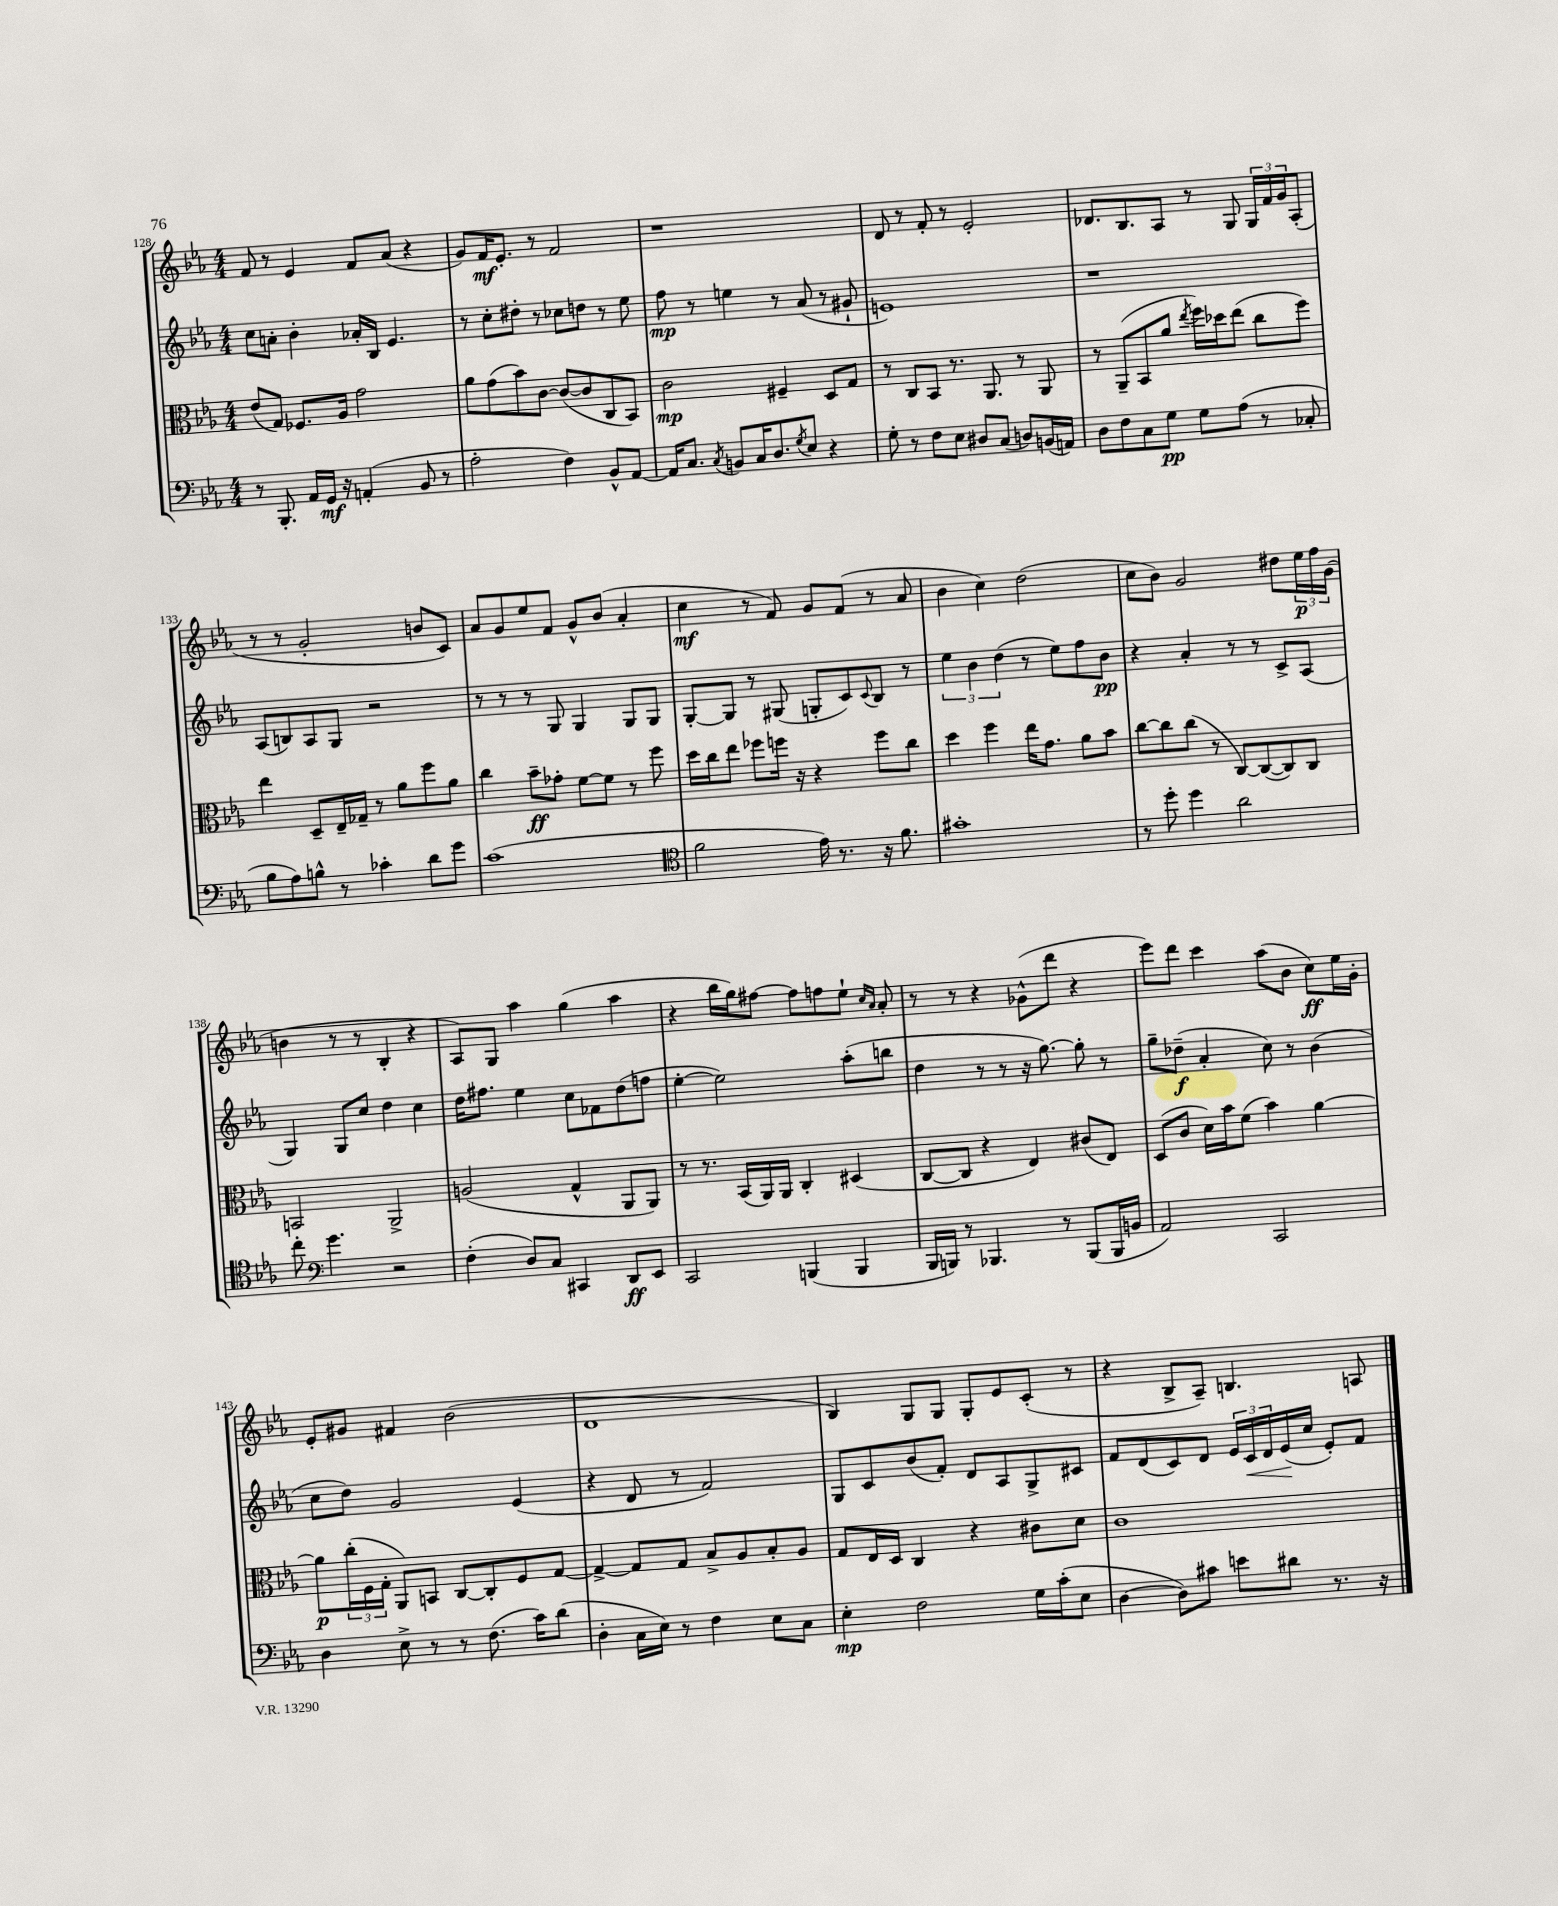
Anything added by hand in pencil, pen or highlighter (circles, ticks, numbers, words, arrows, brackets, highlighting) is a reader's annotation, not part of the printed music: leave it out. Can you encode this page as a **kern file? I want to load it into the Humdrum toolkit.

**kern	**dynam	**kern	**dynam	**kern	**dynam	**kern	**dynam
*part4	*part4	*part3	*part3	*part2	*part2	*part1	*part1
*staff4	*staff4	*staff3	*staff3	*staff2	*staff2	*staff1	*staff1
*clefF4	*	*clefC3	*	*clefG2	*	*clefG2	*
*k[b-e-a-]	*	*k[b-e-a-]	*	*k[b-e-a-]	*	*k[b-e-a-]	*
*M4/4	*	*M4/4	*	*M4/4	*	*M4/4	*
=128	=128	=128	=128	=128	=128	=128	=128
8r	.	(8e-/L	.	8cc\L	.	8f/	.
8.BBB-'/	.	8G/J)	.	8an'\J	.	8r	.
.	.	8.F-X/L	.	4b-'\	.	4e-/	.
16AA-/LL	.	.	.	.	.	.	.
16GG/JJ	mf	.	.	.	.	.	.
16r	.	16A-/Jk	.	.	.	.	.
(4AAn'/	.	2g\	.	16a-X'/LL	.	8f/L	.
.	.	.	.	16B-/JJ	.	.	.
.	.	.	.	4.e-/	.	(8a-/J	.
8BB-/	.	.	.	.	.	4r	.
8r	.	.	.	.	.	.	.
=129	=129	=129	=129	=129	=129	=129	=129
2A-'\	.	8a-\L	.	8r	.	8g/L)	.
.	.	(8g\	.	8cc'\L	.	16f/K	mf
.	.	.	.	.	.	8.e-'/J	.
.	.	8b-\)	.	8dd#X'\J	.	.	.
.	.	[8c\J	.	8r	.	8r	.
4F\)	.	(8c/L_	.	8cc-X\L	.	2f/	.
.	.	8c/]	.	8ddn\J	.	.	.
8BB-^^/L	.	8C/	.	8r	.	.	.
[8AA-/J	.	8BB-/J)	.	8ee-\	.	.	.
=130	=130	=130	=130	=130	=130	=130	=130
16AA-/KL]	.	2c\	mp	8ff\	mp	1r	.
8.C/J	.	.	.	.	.	.	.
.	.	.	.	8r	.	.	.
8qC/	.	.	.	.	.	.	.
8BBn/L	.	.	.	4een\	.	.	.
16C/K	.	.	.	.	.	.	.
8.D/	.	.	.	.	.	.	.
.	.	4F#X~/	.	8r	.	.	.
8qG/	.	.	.	.	.	.	.
8E-/J	.	.	.	(8a-/	.	.	.
4r	.	8D/L	.	8r	.	.	.
.	.	8G/J	.	8g#X`/	.	.	.
=131	=131	=131	=131	=131	=131	=131	=131
8G'\	.	8r	.	1en)	.	8d/	.
8r	.	8C/L	.	.	.	8r	.
8F\L	.	8BB-/J	.	.	.	8f'/	.
8E-\J	.	8.r	.	.	.	8r	.
8D#X/L	.	.	.	.	.	2e-'/	.
.	.	8.AA-/	.	.	.	.	.
(8C/J	.	.	.	.	.	.	.
8Dn/L)	.	8r	.	.	.	.	.
(16BBn/L	.	8AA-/	.	.	.	.	.
16AAn/JJ)	.	.	.	.	.	.	.
=132	=132	=132	=132	=132	=132	=132	=132
8D\L	.	8r	.	1r	.	8.d-X/L	.
8F\	.	(8AA-~/L	.	.	.	.	.
.	.	.	.	.	.	8.B-/	.
8C\	.	8BB-/	.	.	.	.	.
8G\J	pp	8a-/J	.	.	.	8A-/J	.
.	.	8qee-/	.	.	.	.	.
8G\L	.	16ff\LL)	.	.	.	8r	.
.	.	16dd-X\J	.	.	.	.	.
(8A-\J	.	(8ee-\J	.	.	.	8G/	.
8r	.	8cc\L	.	.	.	24G/LL	.
.	.	.	.	.	.	24f/	.
.	.	.	.	.	.	24g/J	.
8C-X'/	.	8ff\J)	.	.	.	(8A-'/J	.
!!LO:LB:g=z
=133	=133	=133	=133	=133	=133	=133	=133
8B-\L	.	4ee-\	.	(8A-/L	.	8r	.
8A-\)	.	.	.	8Bn/)	.	8r	.
8Bn^^\J	.	8D~/L	.	8A-/	.	2g'/	.
8r	.	16E-~/L	.	8G/J	.	.	.
.	.	16G-X~/JJ	.	.	.	.	.
4c-X'\	.	8r	.	2r	.	.	.
.	.	8a-\L	.	.	.	.	.
8d\L	.	8ff\	.	.	.	8bn/L	.
8g\J	.	8a-\J	.	.	.	8c/J)	.
=134	=134	=134	=134	=134	=134	=134	=134
(1c	.	4cc\	.	8r	.	8a-/L	.
.	.	.	.	8r	.	8g/	.
.	.	8b-~\L	ff	8r	.	8ee-/	.
.	.	8g-X'\J	.	8G/	.	8f/J	.
.	.	[8f\L	.	4G/	.	8g^^/L	.
.	.	8f\J]	.	.	.	(8b-/J	.
.	.	8r	.	8G/L	.	4a-'/	.
.	.	8ff\	.	8G/J	.	.	.
=135	=135	=135	=135	=135	=135	=135	=135
*clefC4	*	*	*	*	*	*	*
2f\	.	16dd\LL	.	[8G'/L	.	4cc\	mf
.	.	16cc\J	.	.	.	.	.
.	.	8ee-\J	.	8G/J]	.	.	.
.	.	8ff-X\L	.	8r	.	8r	.
.	.	16ffn\Jk	.	(8G#X/	.	8f/)	.
.	.	16r	.	.	.	.	.
16e-\)	.	4r	.	8Gn'/L	.	8g/L	.
8.r	.	.	.	.	.	.	.
.	.	.	.	8c/)	.	(8f/J	.
.	.	.	.	8qqc/	.	.	.
16r	.	8ff\L	.	8B-/J	.	8r	.
8.f\	.	.	.	.	.	.	.
.	.	8cc\J	.	8r	.	8a-/	.
=136	=136	=136	=136	=136	=136	=136	=136
1g#X'	.	4dd\	.	6ee-\	.	4b-\	.
.	.	.	.	6b-\	.	.	.
.	.	4ff\	.	.	.	4cc\)	.
.	.	.	.	(6dd\	.	.	.
.	.	16ee-\KL	.	8r	.	(2dd\	.
.	.	8.g\J	.	.	.	.	.
.	.	.	.	8ee-\L)	.	.	.
.	.	8a-\L	.	8ff\	.	.	.
.	.	8b-\J	.	8b-\J	pp	.	.
=137	=137	=137	=137	=137	=137	=137	=137
8r	.	[8cc\L	.	4r	.	8cc\L	.
8dd'\	.	8cc\]	.	.	.	8b-\J)	.
4dd\	.	(8cc\J	.	4a-'/	.	2g/	.
.	.	8r	.	.	.	.	.
2a-\	.	[8C/L)	.	8r	.	.	.
.	.	(8C/_	.	8r	.	.	.
.	.	8C/])	.	8c^/L	.	8dd#X\L	.
.	.	8C/J	.	(8A-/J	.	24ee-\L	p
.	.	.	.	.	.	24ff\	.
.	.	.	.	.	.	(24g\JJ	.
!!LO:LB:g=z
=138	=138	=138	=138	=138	=138	=138	=138
8cc'\	.	2BBn/	.	4G/)	.	4bn\	.
*clefF4	*	*	*	*	*	*	*
4.g\	.	.	.	.	.	.	.
.	.	.	.	8G/L	.	8r	.
.	.	.	.	8cc/J	.	8r	.
2r	.	2AA-^/	.	4dd\	.	4B-'/	.
.	.	.	.	4cc\	.	4r	.
=139	=139	=139	=139	=139	=139	=139	=139
(4F'\	.	(2An/	.	16dd\KL	.	8A-/L)	.
.	.	.	.	8.ff#X\J	.	.	.
.	.	.	.	.	.	8G/J	.
8D/L)	.	.	.	4ee-\	.	4aa-\	.
8C/J	.	.	.	.	.	.	.
4CC#X/	.	4G^^/	.	8cc\L	.	(4gg\	.
.	.	.	.	8f-X\	.	.	.
8DD/L	ff	8AA-/L	.	(8dd\	.	4aa-\	.
8EE-/J	.	8AA-/J)	.	8ffn\J	.	.	.
=140	=140	=140	=140	=140	=140	=140	=140
2CC/	.	8r	.	[4ee-'\	.	4r	.
.	.	8.r	.	.	.	.	.
.	.	.	.	2ee-\])	.	16bb-\LL	.
.	.	(16BB-/LL	.	.	.	16gg\J)	.
.	.	16AA-/)	.	.	.	[8ff#X\J	.
.	.	16AA-/JJ	.	.	.	.	.
(4BBBn/	.	4C'/	.	.	.	8ff#\L]	.
.	.	.	.	.	.	8ffn\	.
4BBB/	.	(4D#X/	.	(8aa-'\L	.	8ee-`\J	.
.	.	.	.	.	.	16qqcc/LL	.
.	.	.	.	.	.	16qqa-/JJ	.
.	.	.	.	8bbn\J	.	8a-'/	.
=141	=141	=141	=141	=141	=141	=141	=141
16BBB-/LL	.	[8C/L	.	4dd\	.	8r	.
16BBBn/JJ)	.	.	.	.	.	.	.
8r	.	8C/J]	.	.	.	8r	.
4.BBB-X/	.	4r	.	8r	.	4r	.
.	.	.	.	8r	.	.	.
.	.	4E-/)	.	16r	.	(8g-X^^\L	.
.	.	.	.	[8.gg\)	.	.	.
8r	.	.	.	.	.	8ddd\J	.
(8BBB-/L	.	(8c#X/L	.	8gg'\]	.	4r	.
16BBB-/L	.	8E-/J)	.	8r	.	.	.
16BBn/JJ	.	.	.	.	.	.	.
=142	=142	=142	=142	=142	=142	=142	=142
2AA-/)	.	(8D/L	.	8gg~\L	.	8eee-\L)	.
.	.	8c/J	.	(8dd-X~\J	f	8ddd\J	.
.	.	16d\LL)	.	4a-'/	.	4ccc\	.
.	.	16b-\J	.	.	.	.	.
.	.	(8f\J	.	.	.	.	.
2CC/	.	4b-\)	.	8cc\)	.	(8aa-\L	.
.	.	.	.	8r	.	8b-\J	.
.	.	[4a-\	.	(4b-\	.	8cc\L)	ff
.	.	.	.	.	.	16ee-\L	.
.	.	.	.	.	.	16g'\JJ	.
!!LO:LB:g=z
=143	=143	=143	=143	=143	=143	=143	=143
4D\	.	8a-\L]	p	8cc\L	.	8e-'/L	.
.	.	(24cc'\L	.	8dd\J)	.	8g#X/J	.
.	.	24F\	.	.	.	.	.
.	.	24G'\JJ	.	.	.	.	.
8E-^\	.	8AA-/L)	.	2g/	.	4f#X/	.
8r	.	8BBn/J	.	.	.	.	.
8r	.	[8C/L	.	.	.	(2b-\	.
(8.F\	.	8C'/]	.	.	.	.	.
.	.	8F/	.	(4e-/	.	.	.
16c\KL)	.	.	.	.	.	.	.
(8d\J	.	[8G/J	.	.	.	.	.
=144	=144	=144	=144	=144	=144	=144	=144
4D'\	.	4G^/_	.	4r	.	1d	.
16C\LL	.	8G/L]	.	8d/	.	.	.
16E-\JJ)	.	.	.	.	.	.	.
8r	.	8G/J	.	8r	.	.	.
4F\	.	8B-^/L	.	2f/)	.	.	.
.	.	8A-/	.	.	.	.	.
8E-\L	.	8B-'/	.	.	.	.	.
8C\J	.	8A-/J	.	.	.	.	.
=145	=145	=145	=145	=145	=145	=145	=145
4E-'\	mp	8G/L	.	8G/L	.	4B-/)	.
.	.	16E-/L	.	8c/	.	.	.
.	.	16D/JJ	.	.	.	.	.
2F\	.	4C/	.	(8b-/	.	8G/L	.
.	.	.	.	8f'/J)	.	8G/J	.
.	.	4r	.	8d/L	.	8G'/L	.
.	.	.	.	8A-/	.	8e-/	.
16G\LL	.	8c#X\L	.	8G^/	.	(8c'/J	.
(16c'\J	.	.	.	.	.	.	.
8E-\J	.	8d\J	.	8c#X/J	.	8r	.
=146	=146	=146	=146	=146	=146	=146	=146
[4D\	.	1c	.	8f/L	.	4r	.
.	.	.	.	(8d/	.	.	.
8D\L])	.	.	.	8c/)	.	8B-^/L	.
8c#X\J	.	.	.	8d/J	.	8A-~/J)	.
8en\L	.	.	.	24e-/LL	.	4.Bn/	.
!	!	!	!	!	!LO:HP:b	!	!
.	.	.	.	24c/	<	.	.
.	.	.	.	24d/	.	.	.
8d#X\J	.	.	.	(16e-/	.	.	.
.	.	.	.	16cc/JJ	[	.	.
8.r	.	.	.	8e-'/L)	.	.	.
.	.	.	.	8f/J	.	8An/	.
16r	.	.	.	.	.	.	.
==	==	==	==	==	==	==	==
*-	*-	*-	*-	*-	*-	*-	*-
